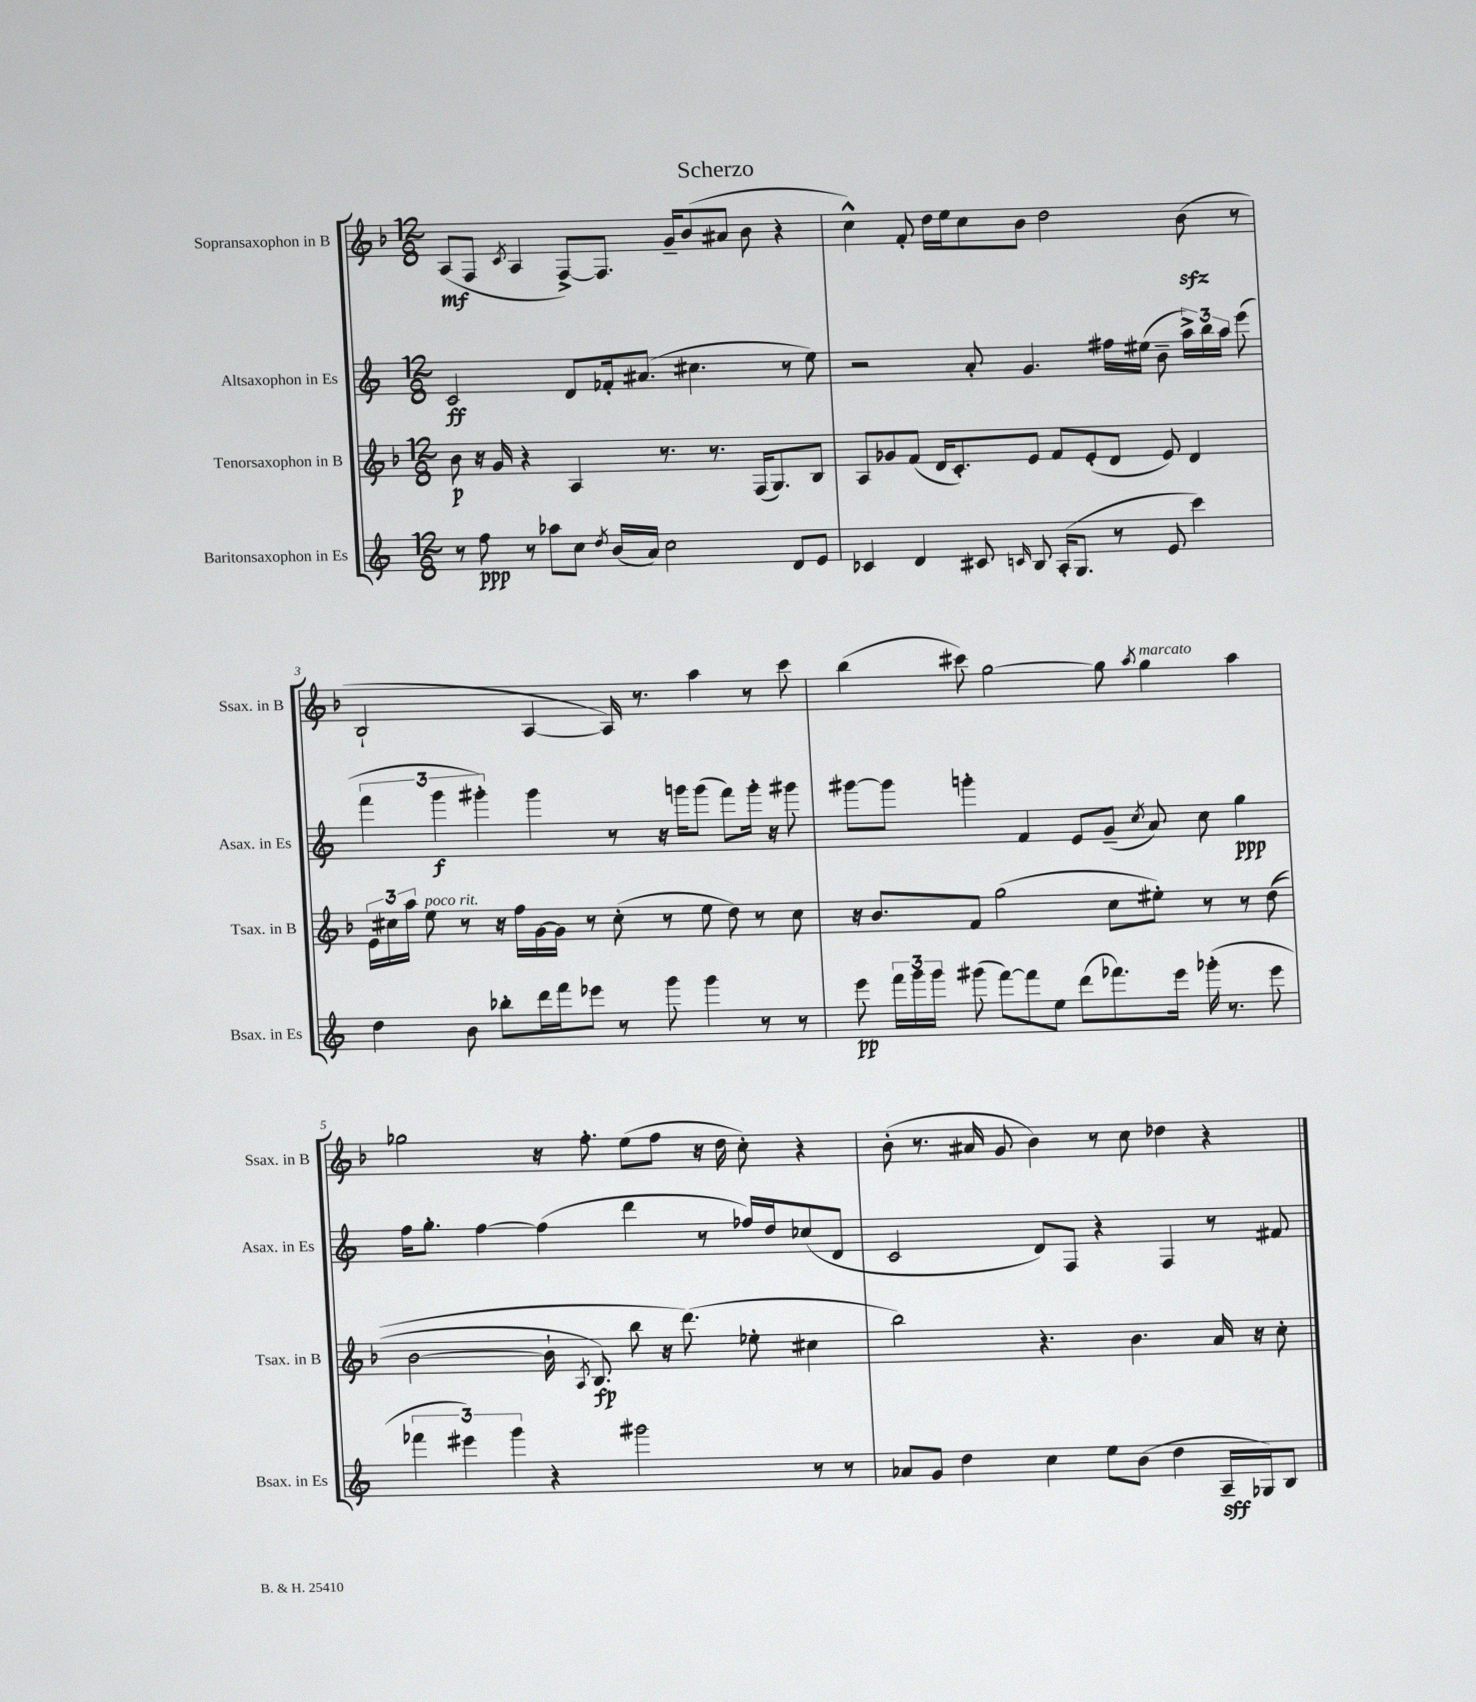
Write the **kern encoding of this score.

**kern	**dynam	**kern	**dynam	**kern	**dynam	**kern	**dynam
*part4	*part4	*part3	*part3	*part2	*part2	*part1	*part1
*staff4	*staff4	*staff3	*staff3	*staff2	*staff2	*staff1	*staff1
*I"Baritonsaxophon in Es	*	*I"Tenorsaxophon in B	*	*I"Altsaxophon in Es	*	*I"Sopransaxophon in B	*
*I'Bsax. in Es	*	*I'Tsax. in B	*	*I'Asax. in Es	*	*I'Ssax. in B	*
*clefG2	*	*clefG2	*	*clefG2	*	*clefG2	*
*k[]	*	*k[b-]	*	*k[]	*	*k[b-]	*
*M12/8	*	*M12/8	*	*M12/8	*	*M12/8	*
=1	=1	=1	=1	=1	=1	=1	=1
8r	.	8b-\	p	2c/	ff	(8A/L	mf
8ff\	ppp	16r	.	.	.	8F/J	.
.	.	16g/	.	.	.	.	.
.	.	.	.	.	.	8qc/	.
8r	.	4r	.	.	.	4A/	.
8aa-X\L	.	.	.	.	.	.	.
8cc\J	.	4A/	.	8d/L	.	[8F^/L)	.
8qdd/	.	.	.	.	.	.	.
(16b/LL	.	.	.	16f-X'/k	.	8.F/J]	.
16a/JJ)	.	.	.	(8.a#X/J	.	.	.
2cc\	.	8.r	.	.	.	.	.
.	.	.	.	.	.	16g~/KL	.
.	.	.	.	4.cc#X\	.	(8b-/	.
.	.	8.r	.	.	.	.	.
.	.	.	.	.	.	8a#X/J	.
.	.	(16F/KL	.	.	.	8b-\	.
.	.	8.G/)	.	.	.	.	.
8d/L	.	.	.	8r	.	4r	.
8e/J	.	8B-/J	.	8ee\)	.	.	.
=2	=2	=2	=2	=2	=2	=2	=2
4c-X/	.	8A/L	.	2r	.	4cc^^\)	.
.	.	8g-X/	.	.	.	.	.
4d/	.	(8f/J	.	.	.	8f'/	.
.	.	16d/KL	.	.	.	16dd\LL	.
.	.	8.c'/)	.	.	.	16ee\J	.
8c#X/	.	.	.	8a'/	.	8cc\	.
16qqcn/	.	.	.	.	.	.	.
8B/	.	8e/J	.	4.g/	.	8b-\J	.
(16A'/KL	.	8f/L	.	.	.	2dd\	.
8.G/J	.	.	.	.	.	.	.
.	.	(8e'/	.	.	.	.	.
8r	.	8d/J	.	16ff#X\LL	.	.	.
.	.	.	.	(16ee#X\JJ	.	.	.
8e/	.	8e/)	.	8b~\	.	.	.
4ccc\)	.	4d/	.	24aa^\LL)	.	(8b-zz\	.
.	.	.	.	24bb\	.	.	.
.	.	.	.	24aa\JJ	.	.	.
.	.	.	.	(8eee\	.	8r	.
!!LO:LB:g=z
=3	=3	=3	=3	=3	=3	=3	=3
4dd\	.	24e\LL	.	6fff\	.	2B-`/	.
.	.	24cc#X\	.	.	.	.	.
.	.	24aa\JJ	.	.	.	.	.
!	!	!LO:TX:a:i:t=poco rit.	!	!	!	!	!
.	.	8ee\	.	.	.	.	.
.	.	.	.	6ggg\	f	.	.
8b\	.	8r	.	.	.	.	.
.	.	.	.	6ggg#X'\)	.	.	.
8bb-X'\L	.	16r	.	.	.	.	.
.	.	16ff\LL	.	.	.	.	.
16ddd\L	.	[16g\	.	4ggg#\	.	[4A/	.
16fff\J	.	16g\JJ]	.	.	.	.	.
8eee-X\J	.	8r	.	.	.	.	.
8r	.	(8cc#'\	.	8r	.	16A/])	.
.	.	.	.	.	.	8.r	.
8ggg\	.	8r	.	16r	.	.	.
.	.	.	.	16gggn\KL	.	.	.
4ggg\	.	8ee\	.	(8ggg\J	.	4aa\	.
.	.	8dd\)	.	8fff\L)	.	.	.
8r	.	8r	.	16ggg'\Jk	.	8r	.
.	.	.	.	16r	.	.	.
8r	.	8cc#\	.	8ggg#X\	.	8ccc\	.
=4	=4	=4	=4	=4	=4	=4	=4
8eee\	pp	16r	.	[8ggg#X\L	.	(4bb-\	.
.	.	8.b-/L	.	.	.	.	.
24fff\LL	.	.	.	8ggg#\J]	.	.	.
24ggg\	.	.	.	.	.	.	.
24ggg\JJ	.	.	.	.	.	.	.
(8ggg#X\	.	8f/J	.	4gggn'\	.	8ccc#X\)	.
[8fff\L)	.	(2gg\	.	.	.	[2gg\	.
8fff\]	.	.	.	4f/	.	.	.
8ee\J	.	.	.	.	.	.	.
(8ddd\L	.	.	.	8e/L	.	.	.
8.fff-X\)	.	8cc\L	.	(8g~/J	.	8gg\]	.
.	.	.	.	8qcc/	.	8qaa/	.
!	!	!	!	!	!	!LO:TX:a:i:t=marcato	!
.	.	8ee#X'\J)	.	8a/)	.	4gg\	.
16eee\Jk	.	.	.	.	.	.	.
(16ggg-X'\	.	8r	.	8cc\	.	.	.
8.r	.	.	.	.	.	.	.
.	.	8r	.	4gg\	ppp	4aa\	.
8eee\	.	((8dd\	.	.	.	.	.
!!LO:LB:g=z
=5	=5	=5	=5	=5	=5	=5	=5
6fff-X\	.	[2b-\	.	16ff\KL	.	2gg-X\	.
.	.	.	.	8.gg'\J	.	.	.
6eee#X\)	.	.	.	.	.	.	.
.	.	.	.	[4ff\	.	.	.
6ggg\	.	.	.	.	.	.	.
4r	.	16b-`\]	.	(4ff\]	.	16r	.
.	.	8qA/	.	.	.	.	.
.	.	8.B-/)	fp	.	.	8.ff'\	.
2ggg#X\	.	8bb-\	.	4ddd\	.	(8ee\L	.
.	.	16r	.	.	.	8ff\J	.
.	.	(8.ddd\)	.	.	.	.	.
.	.	.	.	8r	.	16r	.
.	.	.	.	.	.	16dd\	.
.	.	8ee-X'\	.	16ff-X/LL)	.	8cc'\)	.
.	.	.	.	16dd/J	.	.	.
8r	.	4cc#X\	.	(8cc-X/	.	4r	.
8r	.	.	.	8d/J	.	.	.
=6	=6	=6	=6	=6	=6	=6	=6
8a-X/L	.	2bb-\)	.	2c/	.	(8b-'\	.
8g/J	.	.	.	.	.	8.r	.
4dd\	.	.	.	.	.	.	.
.	.	.	.	.	.	16a#X/	.
.	.	.	.	.	.	8g/	.
4cc\	.	4.r	.	8d/L)	.	4b-\)	.
.	.	.	.	8F/J	.	.	.
8ee\L	.	.	.	4r	.	8r	.
(8b\J	.	4.b-\	.	.	.	8cc\	.
4dd\	.	.	.	4F/	.	4dd-X\	.
16A~/LL	sff	16a/	.	8r	.	4r	.
16G-X/J)	.	16r	.	.	.	.	.
8B/J	.	8cc'\	.	8f#X/	.	.	.
==	==	==	==	==	==	==	==
*-	*-	*-	*-	*-	*-	*-	*-
